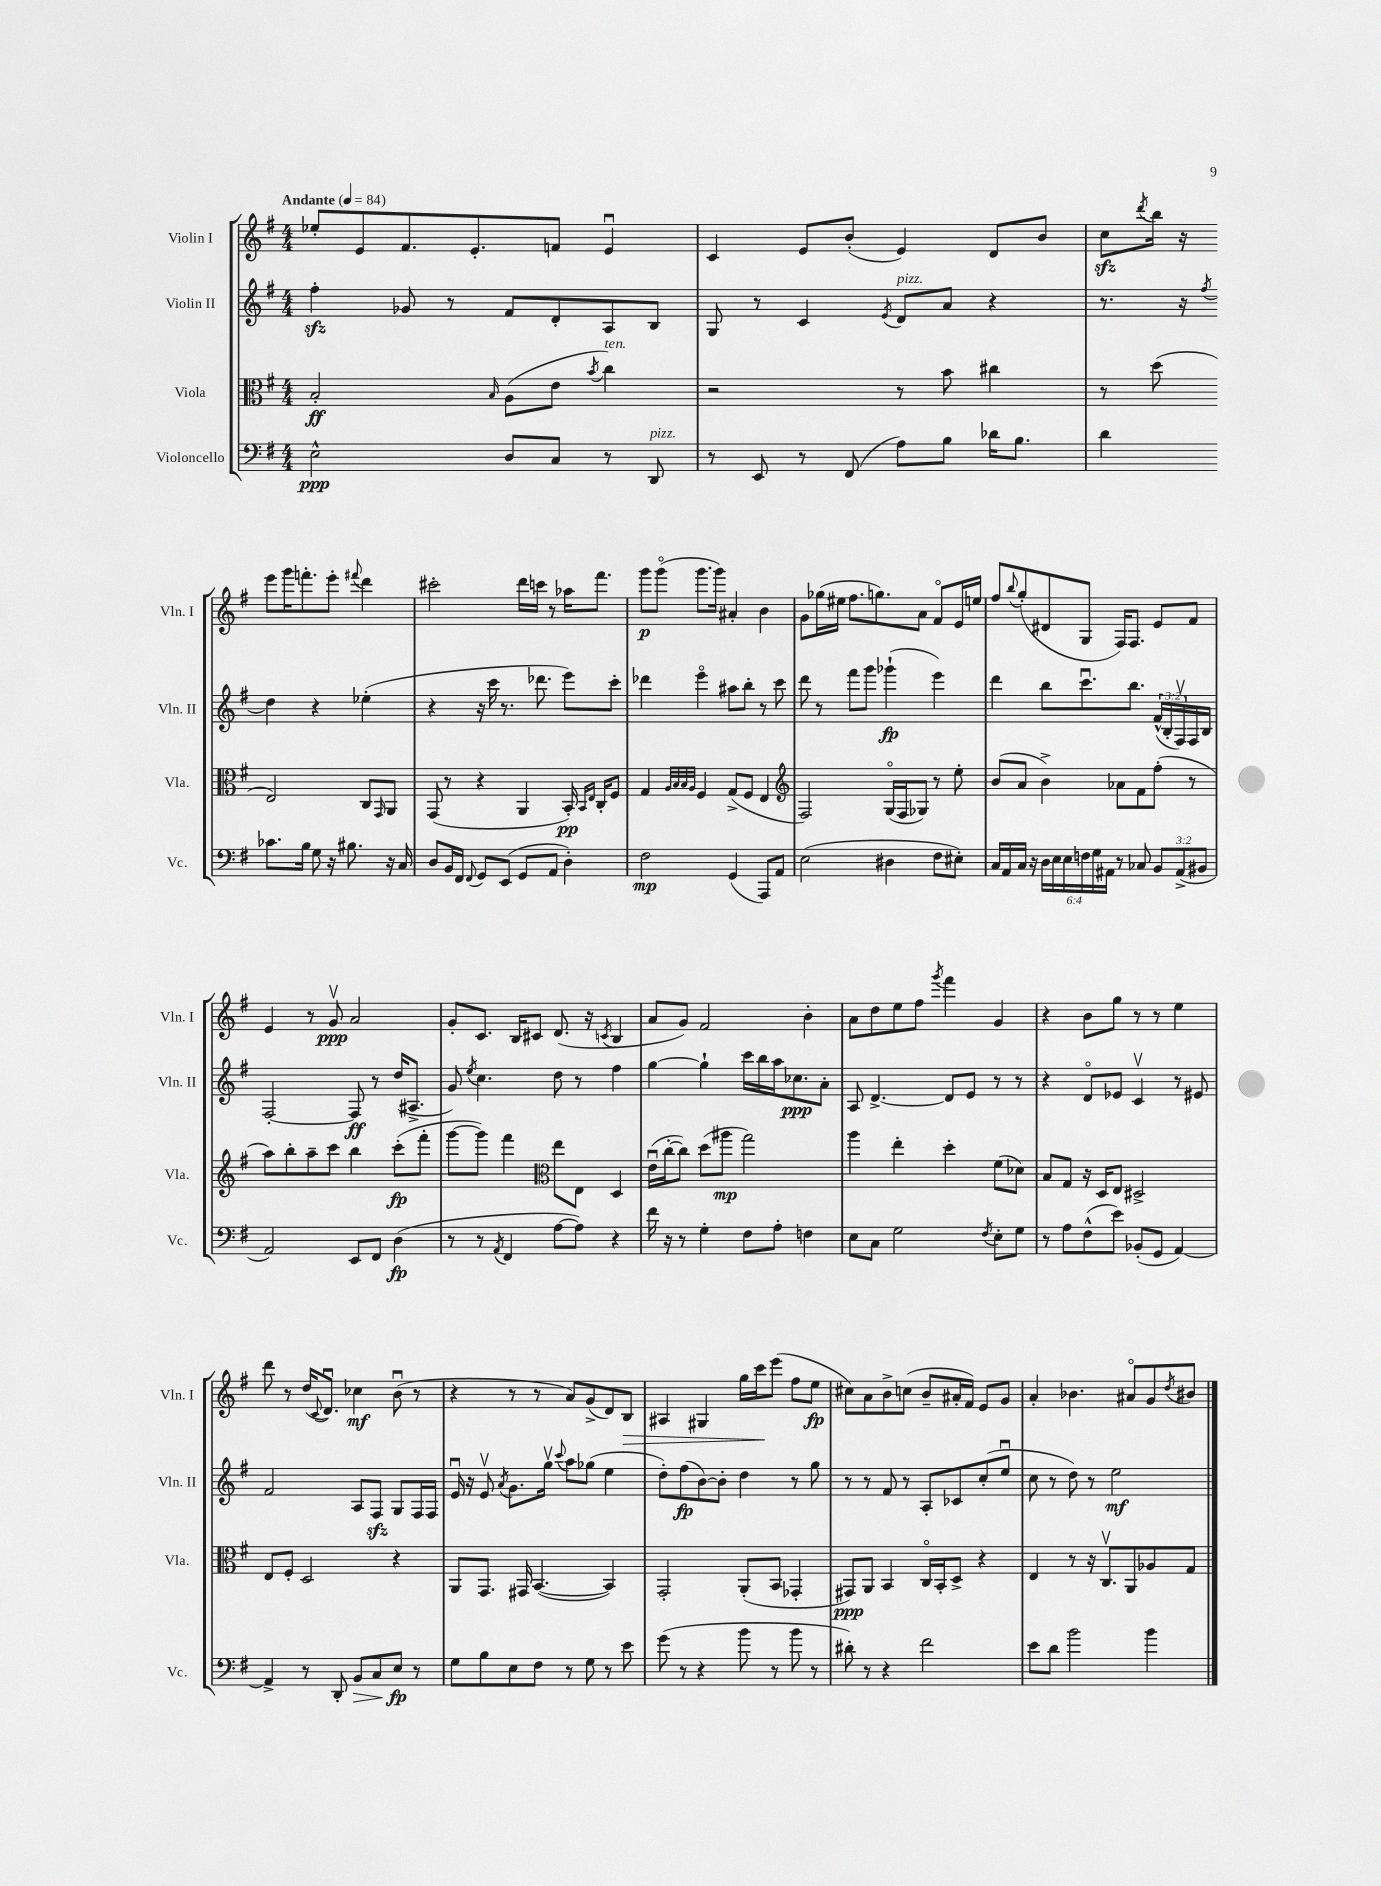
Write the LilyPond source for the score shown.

<<
\new StaffGroup <<
\new Staff = "s0" \with { instrumentName = "Violin I" shortInstrumentName = "Vln. I" } {
    \clef treble \key g \major \numericTimeSignature \time 4/4 \tempo "Andante" 4 = 84
    ees''8-. e'8 fis'8. e'8.-. f'8 e'4\downbow |
    c'4 e'8 b'8-.( e'4) d'8 b'8 |
    c''8\sfz \acciaccatura { d'''8 } b''16 r16 e'''8 g'''16 f'''8.-. e'''8-. \appoggiatura { fis'''8 } d'''4 |
    cis'''2-. d'''16 c'''16 r8 aes''16 fis'''8. |
    g'''8\p g'''8\flageolet( g'''8. g'''16) ais'4-. b'4 |
    g'8 ges''16( eis''16 fis''8. g''8.) a'8 fis'8\flageolet e'16 e''16 |
    fis''8 \appoggiatura { b''8 } g''8-.( dis'8 g8 fis16) fis8. e'8 fis'8 |
    e'4 r8 g'8\upbow\ppp a'2 |
    g'8-. c'8. b16 cis'8 d'8.( r16 \acciaccatura { c'8 } b4 |
    a'8 g'8) fis'2 b'4-. |
    a'8 d''8 e''8 fis''8 \acciaccatura { g'''8 } fis'''4 g'4 |
    r4 b'8 g''8 r8 r8 e''4 |
    d'''8 r8 d''16( \appoggiatura { c'8 } d'8.\downbow) ces''4\mf b'8\downbow( r8 |
    r4 r8 r8 a'8) g'8->( d'8) b8\> |
    ais4 gis4 g''16 c'''16\! e'''8( fis''8 e''8\fp |
    cis''8) a'8 b'8-> c''8( b'8-- ais'16-. fis'16) e'8 g'8 |
    a'4-. bes'4. ais'8\flageolet g'8 \acciaccatura { d''8 } bis'8 \bar "|." |
}
\new Staff = "s1" \with { instrumentName = "Violin II" shortInstrumentName = "Vln. II" } {
    \clef treble \key g \major \numericTimeSignature \time 4/4 \override Staff.TupletNumber.text = #tuplet-number::calc-fraction-text
    fis''4-.\sfz ges'8 r8 fis'8 d'8-. a8 b8 |
    g8 r8 c'4 \acciaccatura { e'8 } d'8^\markup { \italic "pizz." } a'8 r4 |
    r8. r16 \acciaccatura { fis''8 } d''4 r4 ees''4-.( |
    r4 r16 c'''16 r8. des'''8. e'''8) c'''8-. |
    des'''4 e'''4\flageolet ais''8 b''8-. r8 c'''8 |
    d'''8 r8 fis'''8 g'''8 ges'''4-!\fp( e'''4) |
    d'''4 b''8 c'''8.\downbow b''8. \tuplet 3/2 { fis'16-^( b16-. fis16\upbow) } fis16 b16 |
    fis2~-. fis8\ff r8 d''16( ais8.-> |
    g'8) \acciaccatura { e''8 } c''4. d''8 r8 fis''4 |
    g''4~ g''4-! c'''16 b''16 a''16 ces''8.\ppp a'8-. |
    a8 d'4.~-> d'8 e'8 r8 r8 |
    r4 d'8\flageolet ees'8 c'4\upbow r8 eis'8 |
    fis'2 a8 fis8\sfz g8 fis16 fis16 |
    e'16\downbow r16 e'8\upbow \acciaccatura { a'8 } g'8. g''16\upbow \appoggiatura { c'''8 } a''8 ges''8( e''4 |
    d''8-.) fis''8\fp( b'8~) b'8-. d''4 r8 g''8 |
    r8 r8 fis'8 r8 a8-. ces'8 c''8-.( e''8\downbow |
    c''8 r8 d''8) r8 e''2\mf \bar "|." |
}
\new Staff = "s2" \with { instrumentName = "Viola" shortInstrumentName = "Vla." } {
    \clef alto \key g \major \numericTimeSignature \time 4/4
    b2-.\ff \grace { b16 } a8( e'8 \acciaccatura { b'8 } c''4^\markup { \italic "ten." }) |
    r2 r8 b'8 cis''4 |
    r8 d''8( e2) c8 \grace { g,16 } a,8 |
    g,8( r8 r4 a,4 b,16-.\pp) \grace { b,16 e16 } c16-. fis8 |
    g4 \grace { a32 b32 b32 a32 } fis4 g8->( fis8 e4 |
    \clef treble fis2) g16\flageolet( fis16 ges8) r8 e''8-. |
    b'8( a'8 b'4->) aes'8 fis'8 fis''8-.( r8 |
    a''8) b''8-. a''8-- c'''8 b''4 c'''8-.\fp( fis'''8-. |
    g'''8~ g'''8) fis'''4 \clef alto e''8 e8 d4 |
    e'16\downbow( c''16~-. c''8) d''8( ais''8\mp g''2) |
    a''4 e''4-. d''4-. fis'8( des'8) |
    b8 g8 r16 d16 e8 dis2-> |
    e8 fis8-. d2 r4 |
    a,8 g,8. gis,16 b,4.~( b,4) |
    g,2-. a,8-.( b,8 ges,4-. |
    gis,8\ppp) a,8 b,4 c16\flageolet b,16-. d8-> r4 |
    e4 r8 r16 c8.\upbow a,8 aes8 g8 \bar "|." |
}
\new Staff = "s3" \with { instrumentName = "Violoncello" shortInstrumentName = "Vc." } {
    \clef bass \key g \major \numericTimeSignature \time 4/4 \override Staff.TupletNumber.text = #tuplet-number::calc-fraction-text
    e2-^\ppp d8 c8 r8 d,8^\markup { \italic "pizz." } |
    r8 e,8 r8 fis,8( a8) b8 des'16 b8. |
    d'4 ces'8. b16 g8 r16 bis8. r16 c16 |
    d8 b,16 fis,16 \appoggiatura { fis,8 } g,8 e,8( g,8 a,8 d4-.) |
    fis2\mp g,4( a,,8) a,8 |
    e2( dis4 fis8 eis8-.) |
    c16 a,16 c16 r16 \tuplet 6/4 { d16 e16 e16 f16 g16 ais,16 } r8 ces8 \tuplet 3/2 { b,8 ais,8->( bis,8 } |
    a,2) e,8 fis,8 d4\fp( |
    r8 r8 \acciaccatura { a,8 } fis,4 a8~ a8) r4 |
    fis'16 r16 r8 g4-. fis8 a8-. f4 |
    e8 c8 g2 \acciaccatura { fis8 } e8-. g8 |
    r8 a8 fis8-^( e'8) bes,8-.( g,8 a,4~) |
    a,4-> r8 d,8-. b,8\> c8 e8\fp\! r8 |
    g8 b8 e8 fis8 r8 g8 r8 e'8 |
    g'8( r8 r4 b'8 r8 b'8 r8 |
    dis'8-.) r8 r4 fis'2 |
    e'8 d'8 b'2 b'4 \bar "|." |
}
>>
>>
\layout { \context { \Score \remove "Bar_number_engraver" } }
